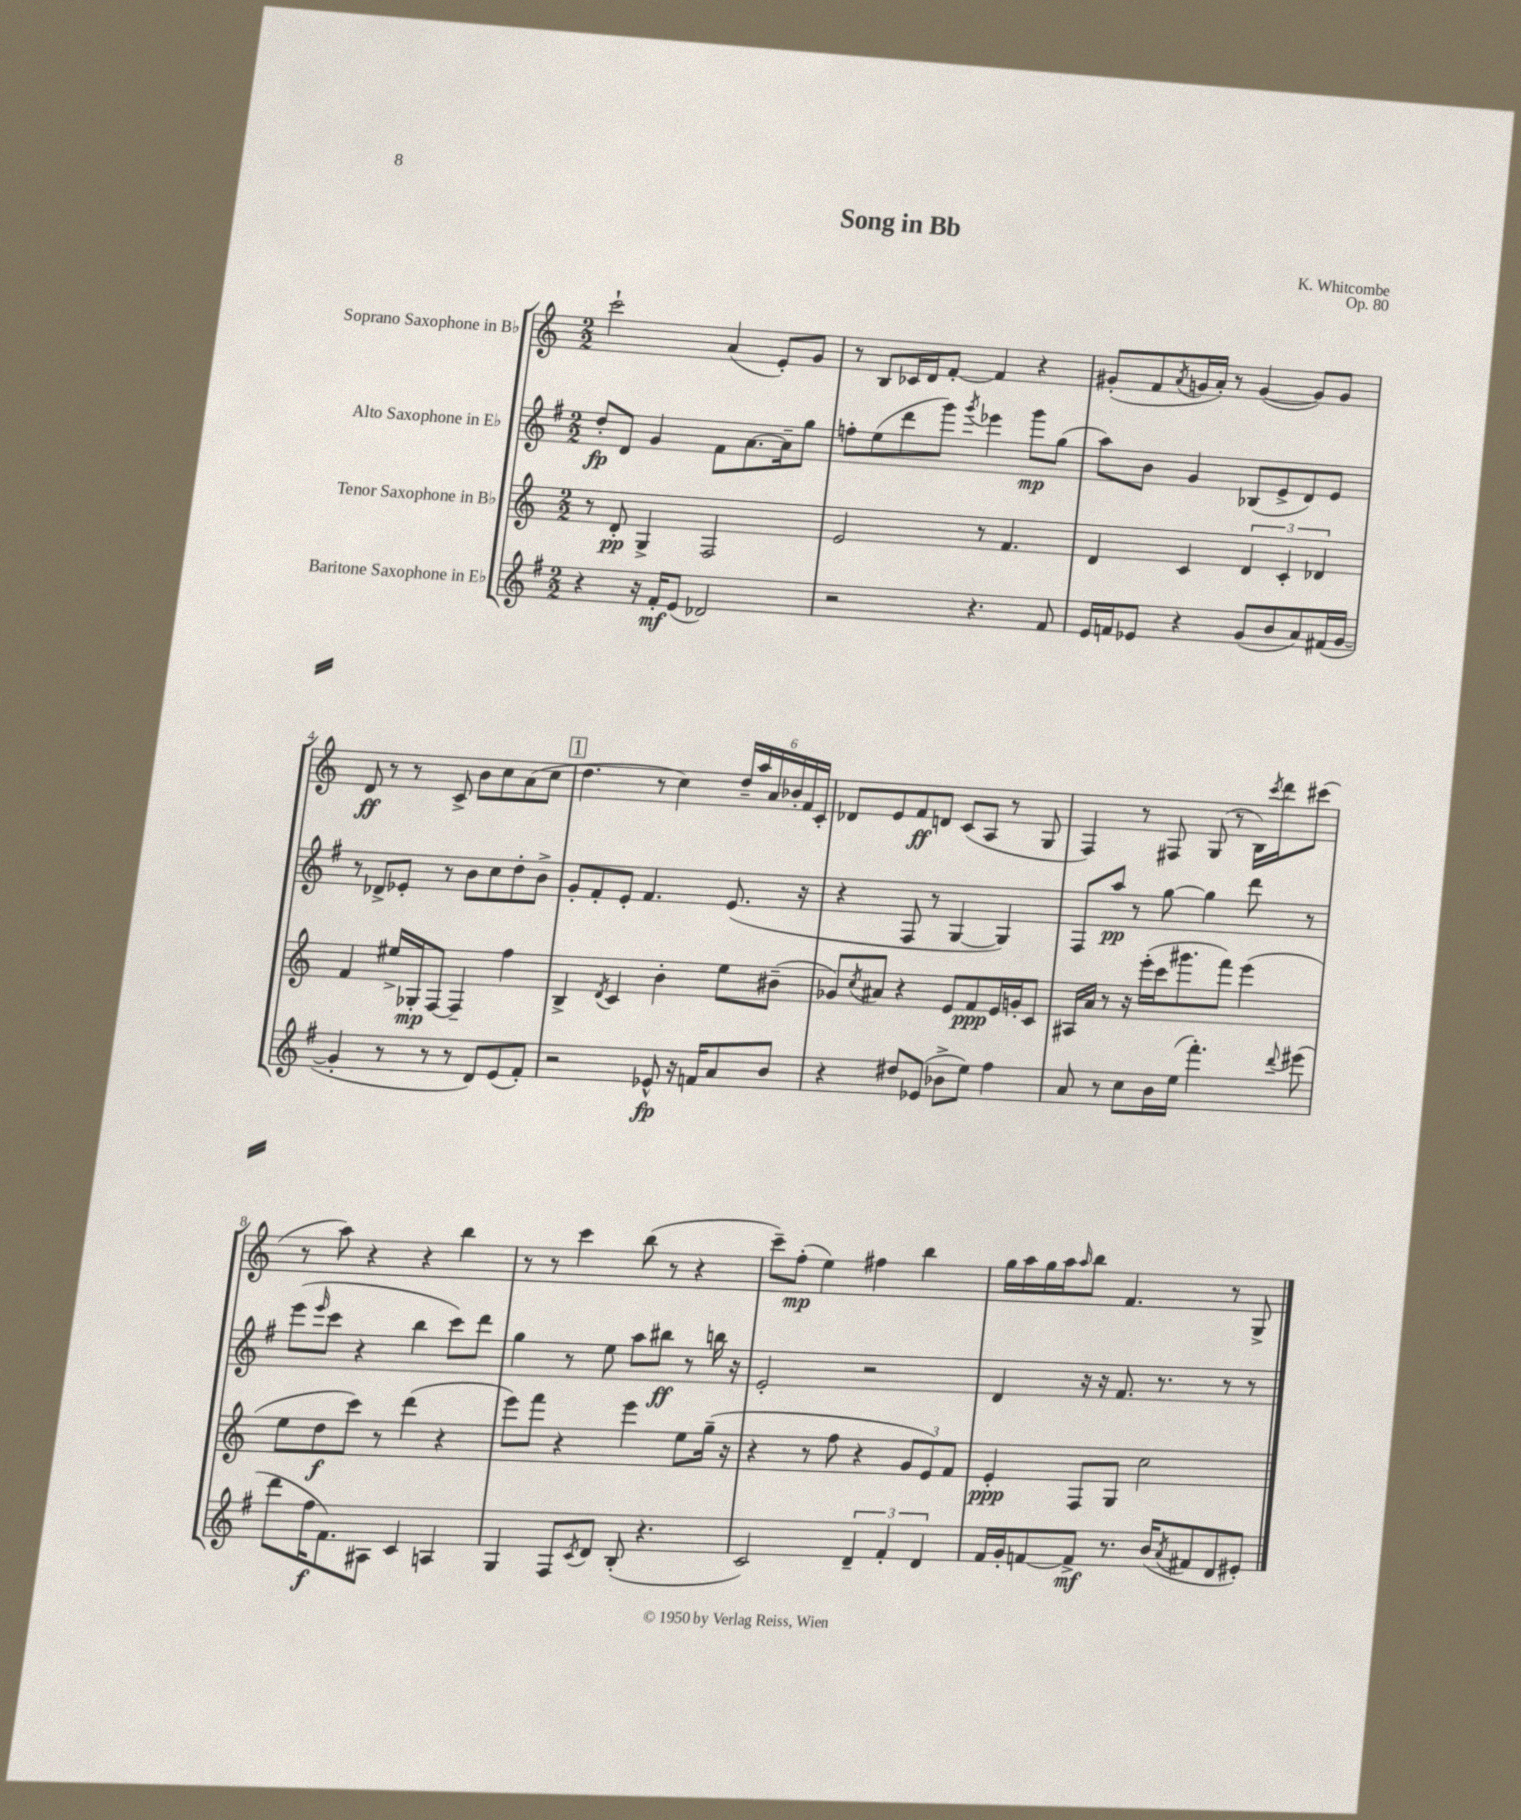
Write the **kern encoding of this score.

**kern	**kern	**kern	**kern
*staff4	*staff3	*staff2	*staff1
*clefG2	*clefG2	*clefG2	*clefG2
*k[f#]	*k[]	*k[f#]	*k[]
*M2/2	*M2/2	*M2/2	*M2/2
4r	8r	8dd'	2ccc`
.	8d'	8d	.
16r	4G^	4g	.
16f#'	.	.	.
(8e	.	.	.
2d-)	2F	8f#	(4a
.	.	[8.a	.
.	.	.	8e')
.	.	16a~]	.
.	.	8gg	8g
=	=	=	=
2r	2e	8ff'	8r
.	.	(8ee	8B
.	.	8ddd	16c-
.	.	.	16d
.	.	8ggg)	[8f'
.	.	8qggg	.
4.r	8r	4eee-	4f]
.	4.f	.	.
.	.	8ggg	4r
8f#	.	(8gg	.
=	=	=	=
16e	4d	8aa)	(8g#'
16f	.	.	.
8e-	.	8b	8f
.	.	.	8qa
4r	4c	4g	16g
.	.	.	16a')
.	.	.	8r
(8g	6d	(8B-	([4g
8b	.	8e^	.
.	6c'	.	.
8a)	.	8d)	8g])
.	6d-	.	.
(16f#	.	8e	8g
[16g	.	.	.
=	=	=	=
4g']	4f	8r	8d
.	.	8d-^	8r
8r	16ee#^	8e-'	8r
.	16G-'	.	.
8r	[8F	8r	8c^
8r	4F~]	8b	8b
8d)	.	8cc	8cc
(8e	4ff	8dd'	(8a
8f#')	.	8b^	8cc
=	=	=	=
2r	4B^	8g'	4.dd
.	.	8f#'	.
.	8qd	.	.
.	4c	8e'	.
.	.	4.f#	8r
8e-^^	4b'	.	4cc)
16r	.	.	.
16f	.	.	.
8a	8ee	(8.e	24dd~
.	.	.	24aa
.	.	.	24a
8b	(8b#~	.	24b-'
.	.	.	24f
.	.	16r	.
.	.	.	24c'
=	=	=	=
4r	8g-)	4r	8d-
.	8qcc	.	.
.	8a#	.	8e
8dd#	4r	8F#	8f
(8e-	.	8r	8d
8b-^	8e	[4G	(8c
8ee)	8f	.	8A
4ff#	16e	4G])	8r
.	16g'	.	.
.	8c	.	8G
=	=	=	=
8a	16A#	8F#	4F)
.	16a	.	.
8r	8r	8aa	.
8cc	16r	8r	8r
.	(16eee'	.	.
16b	16ccc	[8gg	8F#
(16ee	8.ggg#	.	.
4.fff#')	.	4gg]	(8G
.	8fff)	.	8r
.	(4eee	8ddd	16B)
.	.	.	8qccc
.	.	.	16ddd
8qqddd	.	.	.
(8eee#	.	8r	(8ccc#
=	=	=	=
8ddd	8ee	(8eee	8r
.	.	16qqeee	.
16ff#	8dd	8ccc	8aa)
8.f#)	.	.	.
.	8ccc)	4r	4r
8A#	8r	.	.
4c	(4ddd	4bb	4r
4A	4r	8ccc)	4bb
.	.	8ddd	.
=	=	=	=
4G	8eee)	4gg	8r
.	8fff	.	8r
8F#	4r	8r	4ccc
8qc	.	.	.
8d	.	8ee	.
(8B'	4eee	8aa	(8bb
4.r	.	8bb#	8r
.	8ee	8r	4r
.	(16gg~	16bb	.
.	16r	16r	.
=	=	=	=
2c)	4r	2e'	8ccc~)
.	.	.	(8ff'
.	8r	.	4ee)
.	8ff	.	.
6d~	4r	2r	4ff#
6f#'	.	.	.
.	12g	.	4bb
6d	12e)	.	.
.	12f	.	.
=	=	=	=
16f#	4e'	4d	16gg
16g'	.	.	16aa
[8f	.	.	16gg
.	.	.	16aa
.	.	.	16qqaa
8f^]	8F	16r	8bb
.	.	16r	.
8.r	8G	8.f#	4.f
.	2cc	.	.
(16b	.	8.r	.
8qa	.	.	.
8f#	.	.	.
8d	.	8r	8r
8e#')	.	8r	8G^
==	==	==	==
*-	*-	*-	*-
